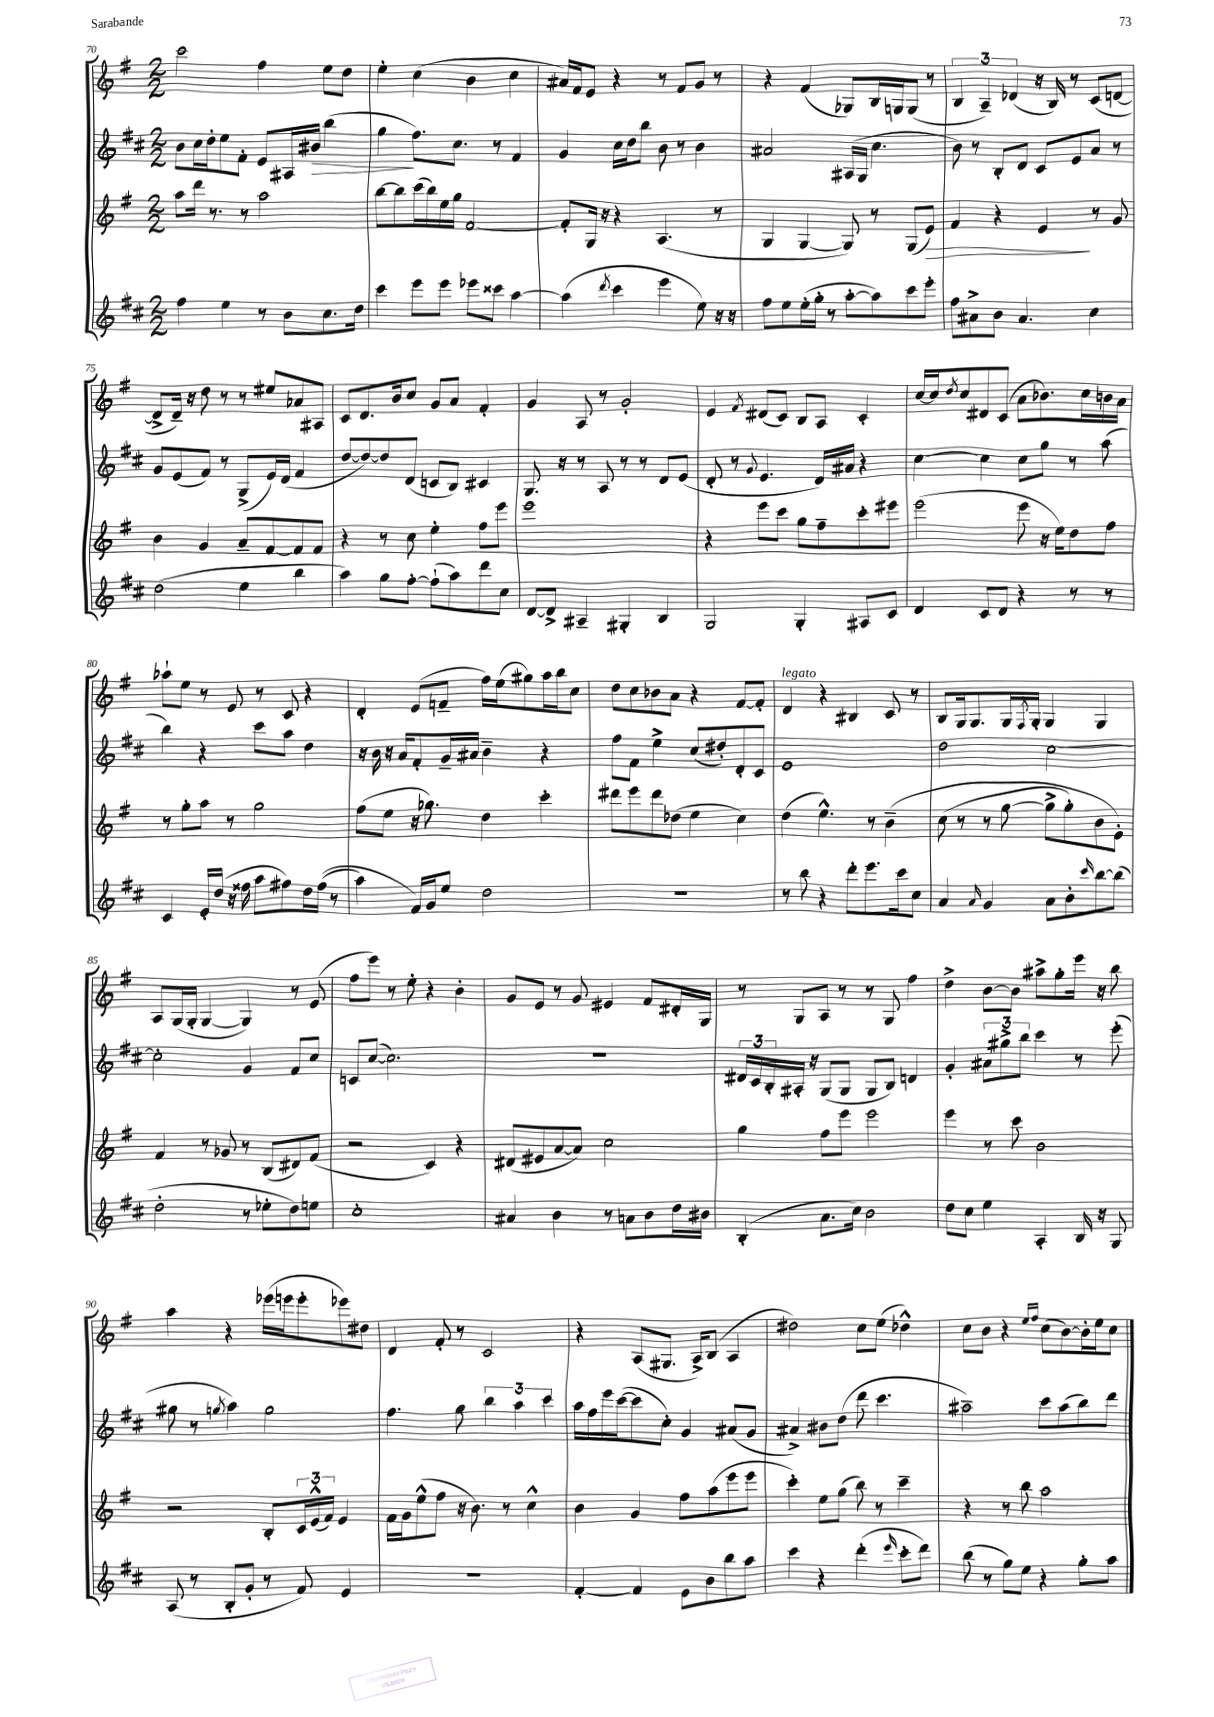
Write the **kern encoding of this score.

**kern	**kern	**dynam	**kern	**dynam	**kern
*part4	*part3	*part3	*part2	*part2	*part1
*staff4	*staff3	*staff3	*staff2	*staff2	*staff1
*clefG2	*clefG2	*	*clefG2	*	*clefG2
*k[f#c#]	*k[f#]	*	*k[f#c#]	*	*k[f#]
*M2/2	*M2/2	*	*M2/2	*	*M2/2
=70	=70	=70	=70	=70	=70
4ff#\	8aa\L	.	8b\L	.	2ccc\
.	16ddd\Jk	.	16cc#\L	.	.
.	8.r	.	16dd'\J	.	.
4ee\	.	.	8ee\	.	.
.	8r	.	8f#'\J	.	.
8r	2aa\	.	8e/L	.	4ff#\
8b\L	.	.	16A#X/L	.	.
!	!	!	!	!LO:HP:b	!
.	.	.	16b#X/JJ	>	.
8.cc#\	.	.	(4bb\	.	8ee\L
.	.	.	.	.	8dd\J
16dd\Jk	.	.	.	.	.
=71	=71	=71	=71	=71	=71
4ccc#\	[8bb\L	.	4gg\	.	4ee'\
.	8bb\]	.	.	.	.
8eee\L	(16ccc\L	.	8.ff#\L)	]	(4cc\
.	16bb\)	.	.	.	.
8eee\J	16ee\	.	.	.	.
.	16gg\JJ	.	8.cc#\J	.	.
8eee-X\L	[2f#/	.	.	.	4b\
8ccc##X\J	.	.	8r	.	.
[4aa\	.	.	4f#/	.	4cc\
=72	=72	=72	=72	=72	=72
(4aa\]	8f#'/L]	.	4g/	.	16a#X/LL)
.	.	.	.	.	16f#/J
.	16G/Jk	.	.	.	8e/J
.	16r	.	.	.	.
8qddd/	.	.	.	.	.
4ccc#\	4r	.	16cc#\LL	.	4r
.	.	.	16dd\J	.	.
.	.	.	8bb\J	.	.
4eee\	(4.A/	.	8b\	.	8r
.	.	.	8r	.	8f#/L
8ee\)	.	.	4b\	.	8g/J
16r	8r	.	.	.	8r
16r	.	.	.	.	.
=73	=73	=73	=73	=73	=73
8ff#\L	4G/	.	2a#X/	.	4r
8ee\	.	.	.	.	.
(16ee'\L	[4G/	.	.	.	(4f#/
16gg'\JJ	.	.	.	.	.
8r	.	.	.	.	.
[8aa'\L	8G/])	.	(16A#X/LL	.	8G-X/L)
.	.	.	16G/JJ	.	.
8aa\])	8r	.	4.cc#\	.	16B/L
.	.	.	.	.	16Gn/J
8ccc#\	(8G/L	.	.	.	(8G/J
!	!	!LO:HP:b	!	!	!
8eee'\J	8e/J)	>	.	.	8r
=74	=74	=74	=74	=74	=74
8ff#\L	4f#/	.	8b\)	.	6B/
8a#X^\	.	.	8r	.	.
.	.	.	.	.	6A~/)
8b\J	4r	.	8B'/L	.	.
.	.	.	.	.	(6d-X/
4.a#/	.	.	8d/J	.	.
.	4e/	.	8c#/L	.	16r
.	.	.	.	.	16B/)
.	.	.	8e/	.	8r
4cc#\	8r	]	8a/J	.	(8c/L
.	8g/	.	8r	.	[8dn/J
!!LO:LB:g=z
=75	=75	=75	=75	=75	=75
(2dd\	4b\	.	8g/L	.	8d^/L]
.	.	.	(8e/	.	16d~/Jk)
.	.	.	.	.	16r
.	4g/	.	8f#/J)	.	8dd\
.	.	.	8r	.	8r
4ee\	8a~/L	.	(8G^/L	.	8r
.	[8f#/	.	16e/L)	.	8ee#X/L
.	.	.	(16d/JJ	.	.
4bb\	8f#/]	.	4f#/	.	8a-X/
.	8f#/J	.	.	.	8A#X/J
=76	=76	=76	=76	=76	=76
4aa\)	4r	.	[8dd/L	.	8c/L
.	.	.	8dd/_)	.	8.d/
8gg\L	8r	.	8dd/]	.	.
.	.	.	.	.	16b/k
[8ff#'\J	8cc\	.	(8d/J	.	8cc/J
(8ff#`\L]	4ee'\	.	8cn/L	.	8g/L
8aa\)	.	.	8B/J)	.	8a/J
8ddd\	8ff#\L	.	4c#X/	.	4f#'/
8cc#\J	8eee\J	.	.	.	.
=77	=77	=77	=77	=77	=77
[8d/L	1eee	.	8.G/	.	4g/
8d^/J]	.	.	.	.	.
.	.	.	16r	.	.
4A#X~/	.	.	8r	.	8A/
.	.	.	8A/	.	8r
4G#X'/	.	.	8r	.	2g'/
.	.	.	8r	.	.
4B/	.	.	8d/L	.	.
.	.	.	(8e/J	.	.
=78	=78	=78	=78	=78	=78
2G/	4r	.	8d'/	.	4e/
.	.	.	8r	.	.
.	.	.	8qqg/	.	8qf#/
.	8eee\L	.	4.e/	.	(8d#X/L
.	8ccc\J	.	.	.	8c/J)
4G'/	8gg\L	.	.	.	8B/L
.	8ff#~\	.	16d/LL)	.	8A/J
.	.	.	16a#X/JJ	.	.
8A#X/L	8ccc'\	.	4r	.	4c'/
8c#/J	8eee#X\J	.	.	.	.
=79	=79	=79	=79	=79	=79
4d/	(2eee\	.	[4cc#\	.	[16cc/LL
.	.	.	.	.	16cc/J]
.	.	.	.	.	8qdd/
.	.	.	.	.	8cc/
8c#/L	.	.	4cc#\]	.	8d#X/
8d/J	.	.	.	.	(8c/J
4r	8eee\	.	8cc#\L	.	8a\L
.	16r	.	8gg\J	.	8.b-X\)
.	16ee\KL)	.	.	.	.
8r	8dd\	.	8r	.	.
.	.	.	.	.	16cc\L
8r	8ff#\J	.	(8aa\	.	16bn\
.	.	.	.	.	16a\JJ
!!LO:LB:g=z
=80	=80	=80	=80	=80	=80
4c#/	8r	.	4bb\)	.	8aa-X`\L
.	8gg'\L	.	.	.	8ee\J
16e'/LL	8aa\J	.	4r	.	8r
(16dd/JJ	.	.	.	.	.
16r	8r	.	.	.	8e/
16ff##X\	.	.	.	.	.
8aa\L	2gg\	.	8ccc#\L	.	8r
8ff#X\)	.	.	8aa\J	.	8c/
16dd\L	.	.	4dd\	.	4r
((16ff#\JJ	.	.	.	.	.
8r	.	.	.	.	.
=81	=81	=81	=81	=81	=81
4aa\)	(8ff#\L	.	16r	.	4d'/
.	.	.	16b\	.	.
.	8ee\J	.	16r	.	.
.	.	.	16a/KL	.	.
16f#/LL)	16r	.	8f#'/	.	(8e/L
16g/J	8.gg-X\)	.	.	.	.
8ee/J	.	.	16g~/L	.	8fn~/J
.	.	.	16a#X/JJ	.	.
2dd\	4dd\	.	4b~\	.	16ff#\LL)
.	.	.	.	.	(16ee\J
.	.	.	.	.	8gg#X\)
.	4ccc'\	.	4r	.	16aa\L
.	.	.	.	.	16bb\J
.	.	.	.	.	8cc\J
=82	=82	=82	=82	=82	=82
1r	8ddd#X\L	.	8ff#\L	.	8dd\L
.	8eee\	.	8f#\J	.	8cc\
.	8ddd#\	.	4ee^\	.	8b-X\
.	(8dd-X\J	.	.	.	8a\J
.	4ee\	.	(8cc#/L	.	4r
.	.	.	8dd#X'/)	.	.
.	4cc\)	.	8d'/	.	[8f#/L
.	.	.	8c#/J	.	8f#'/J]
=83	=83	=83	=83	=83	=83
!	!	!	!	!	!LO:TX:a:i:t=legato
8r	(4dd\	.	1e	.	4d/
8bb\	.	.	.	.	.
4r	4.ee^^\)	.	.	.	4r
8ddd'\L	.	.	.	.	4B#X/
8.eee\	8r	.	.	.	.
.	(4b~\	.	.	.	8c/
16ccc#\k	.	.	.	.	.
8cc#\J	.	.	.	.	8r
=84	=84	=84	=84	=84	=84
4a/	(8cc\	.	2dd\	.	8B/L
.	8r	.	.	.	16G/k
.	.	.	.	.	8.G/
16qqa/	.	.	.	.	.
4g/	8r	.	.	.	.
.	[8gg\	.	.	.	16G/L
.	.	.	.	.	8qF#/
.	.	.	.	.	16G'/JJ
8a\L	8gg^\L]	.	[2cc#\	.	4G/
8b'\	8gg'\)	.	.	.	.
16qqccc#/	.	.	.	.	.
[8bb\	8b\	.	.	.	4G/
(8bb\J]	8e'\J)	.	.	.	.
!!LO:LB:g=z
=85	=85	=85	=85	=85	=85
2dd'\	4f#/	.	2cc#'\]	.	8A/L
.	.	.	.	.	(16G/L
.	.	.	.	.	16G'/JJ
.	8r	.	.	.	[4G/
.	8g-X/	.	.	.	.
8r	8r	.	4g/	.	4G/])
8ee-X'\L	(8B/L	.	.	.	.
8dd\)	8d#X/)	.	8f#/L	.	8r
8een\J	(8f#/J	.	8cc#/J	.	(8e/
=86	=86	=86	=86	=86	=86
1cc#'	2r	.	8cn/L	.	8ff#\L
.	.	.	([8cc#/J	.	8eee\J)
.	.	.	2.cc#\])	.	8r
.	.	.	.	.	8ee'\
.	4c/)	.	.	.	4r
.	4r	.	.	.	4b'\
=87	=87	=87	=87	=87	=87
4a#X/	(8d#X/L	.	1r	.	8g/L
.	8e#X/	.	.	.	8e/J
4b\	[8a/	.	.	.	8r
.	8a/J])	.	.	.	8g/
8r	2cc\	.	.	.	4e#X/
8an\L	.	.	.	.	.
8b\	.	.	.	.	8f#/L
16dd\L	.	.	.	.	16d#X'/L
16b#X\JJ	.	.	.	.	16G/JJ
=88	=88	=88	=88	=88	=88
(4B'/	4gg\	.	24d#X/LL	.	8r
.	.	.	24c#/	.	.
.	.	.	24B'/	.	.
.	.	.	16A#X'/JJ	.	8G/L
.	.	.	16r	.	.
8.a\L	8ff#\L	.	(8G/L	.	8A/J
.	8eee\J	.	8G/J	.	8r
16cc#\Jk)	.	.	.	.	.
2b\	2eee\	.	8G/L	.	8r
.	.	.	8B/J)	.	8G/
.	.	.	4dn/	.	4ff#\
=89	=89	=89	=89	=89	=89
8dd\L	4eee\	.	4g'/	.	4dd^\
8cc#\J	.	.	.	.	.
4ee\	8r	.	12a#X\L	.	[8b\L
.	.	.	12gg#X^\	.	.
.	8ccc\	.	.	.	8b\J]
.	.	.	12bb\J	.	.
4A'/	2b\	.	4ccc#\	.	8aa#X^\L
.	.	.	.	.	8gg'\
16B/	.	.	8r	.	16eee\Jk
16r	.	.	.	.	16r
8G/	.	.	(8eee'\	.	8bb\
!!LO:LB:g=z
=90	=90	=90	=90	=90	=90
(8A/	2r	.	8gg#X\	.	4aa\
8r	.	.	8r	.	.
.	.	.	8qggn/	.	.
8B'/L	.	.	4aa\)	.	4r
8g'/J	.	.	.	.	.
8r	8B'/L	.	2gg\	.	(16eee-X\LL
.	.	.	.	.	16eeen\J
8f#/)	24c/L	.	.	.	8eee'\
.	(24e^^/	.	.	.	.
.	24f#/JJ)	.	.	.	.
4e/	4e/	.	.	.	8eee-X\)
.	.	.	.	.	8dd#X\J
=91	=91	=91	=91	=91	=91
1r	16f#\LL	.	4.ff#\	.	4d/
.	16g\J	.	.	.	.
.	(8ee^^\	.	.	.	.
.	8ff#\J	.	.	.	8f#'/
.	16r	.	8gg\	.	8r
.	8.b\)	.	.	.	.
.	.	.	6bb\	.	2c/
.	8r	.	.	.	.
.	.	.	6aa\	.	.
.	4cc^^\	.	.	.	.
.	.	.	6ccc#\	.	.
=92	=92	=92	=92	=92	=92
[4f#'/	4b\	.	16aa\LL	.	4r
.	.	.	16ff#\	.	.
.	.	.	16eee\	.	.
.	.	.	([16ccc#\J	.	.
4f#/]	4g/	.	8ccc#\]	.	(8A/L
.	.	.	8cc#'\J)	.	8.G#X/J
8e\L	8ff#\L	.	4g/	.	.
.	.	.	.	.	16A^/KL)
8b\	(8aa\	.	.	.	(8B/J
8bb\	8eee\	.	(8a#X/L	.	4A/
8aa\J	8eee\J	.	8g/J	.	.
=93	=93	=93	=93	=93	=93
4ccc#\	4ccc'\)	.	4a#X^/)	.	2dd#X\)
4r	8ee\L	.	8b#X\L	.	.
.	(8gg\J	.	(8dd\J	.	.
(4ddd'\	8bb\)	.	8ddd\	.	8cc\L
.	8r	.	4.ccc#\	.	(8ee\J
16qqeee/	.	.	.	.	.
8ccc#'\L	4ccc~\	.	.	.	4dd-X^^\)
8ddd\J)	.	.	.	.	.
=94	=94	=94	=94	=94	=94
(8bb\	4r	.	2aa#X~\)	.	8cc\L
8r	.	.	.	.	8b\J
8gg\L)	8r	.	.	.	4r
8ee\J	8bb\	.	.	.	.
.	.	.	.	.	16qqee/LL
.	.	.	.	.	16qqff#/JJ
4r	2aa\	.	8ccc#\L	.	(8cc\L
.	.	.	(8aa#\	.	[8b\)
8gg'\L	.	.	8bb\)	.	16b'\L]
.	.	.	.	.	16ee\J
8aa\J	.	.	8ddd\J	.	8cc\J
==	==	==	==	==	==
*-	*-	*-	*-	*-	*-
